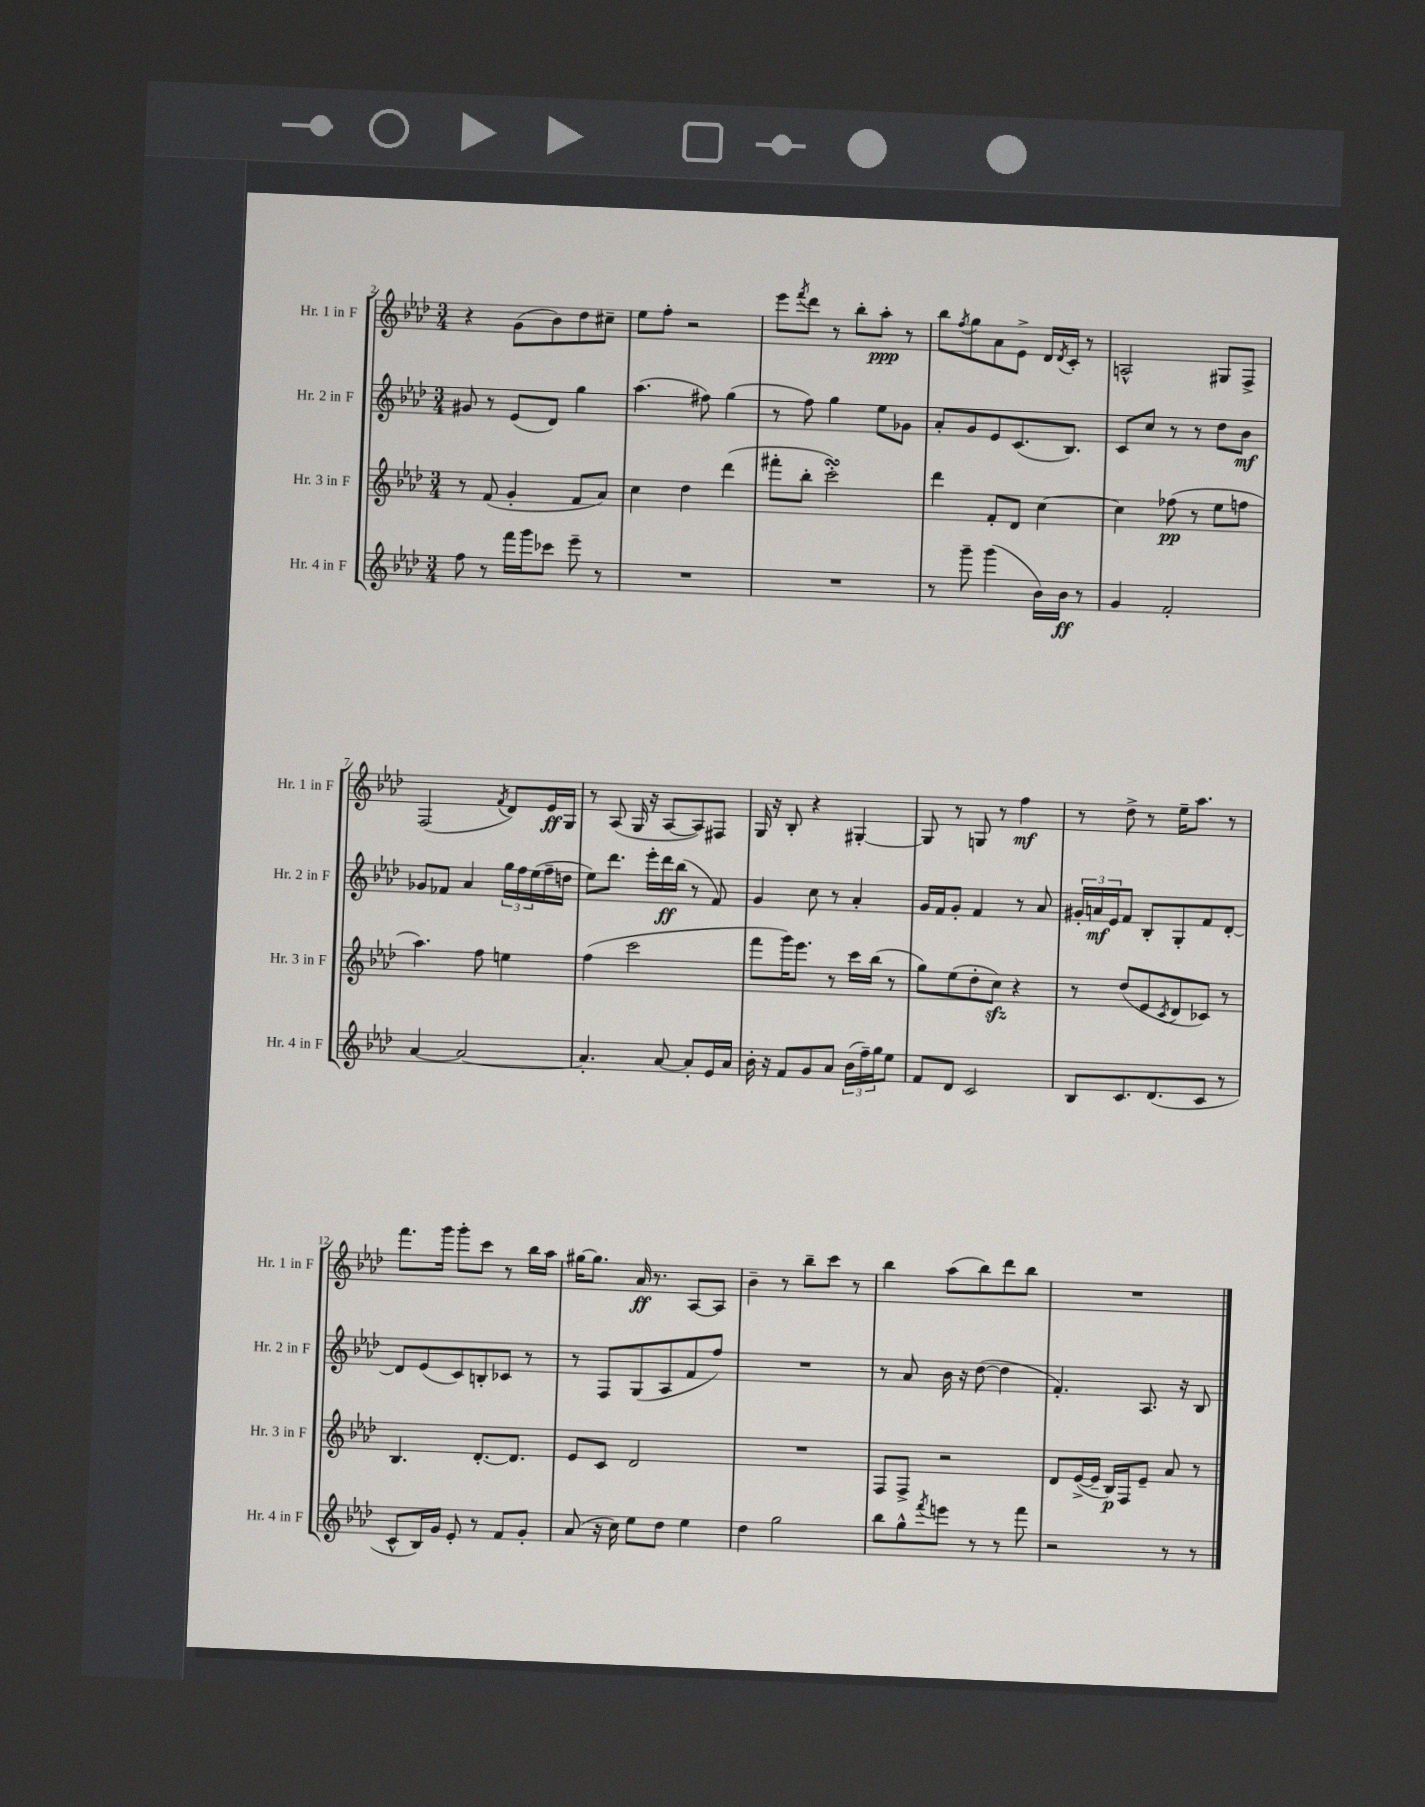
<<
\new StaffGroup <<
\new Staff = "s0" \with { instrumentName = "Hr. 1 in F" shortInstrumentName = "Hr. 1 in F" } {
    \clef treble \key aes \major \numericTimeSignature \time 3/4
    r4 g'8( bes'8) des''8 cis''8-- |
    ees''8 f''8-. r2 |
    ees'''8 \acciaccatura { f'''8 } des'''8 r8 bes''8-. aes''8-.\ppp r8 |
    bes''8 \acciaccatura { f''8 } g''8 aes'8 ees'8-> des'16 \acciaccatura { des'8 } c'16-. r8 |
    a2-^ gis8 f8-> |
    f2( \acciaccatura { f'8 } des'8) ees'16\ff g16 |
    r8 aes8( g16 r16 aes8~ aes8) fis8 |
    g16 r16 bes8-. r4 gis4~-. |
    gis8 r8 g8 r8 f''4\mf |
    r8 des''8-> r8 ees''16-- aes''8. r8 |
    f'''8. g'''16 g'''8-. c'''8 r8 bes''16 aes''16 |
    gis''16~ gis''8. aes'16\ff r8. aes8~ aes8 |
    bes'4-- r8 bes''8-- c'''8 r8 |
    bes''4 aes''8( bes''8) des'''8 bes''8 |
    R2. \bar "|." |
}
\new Staff = "s1" \with { instrumentName = "Hr. 2 in F" shortInstrumentName = "Hr. 2 in F" } {
    \clef treble \key aes \major \numericTimeSignature \time 3/4
    gis'8 r8 ees'8( des'8) g''4 |
    aes''4.( fis''8) g''4( |
    r8 f''8) g''4 ees''8 ges'8 |
    aes'8-. g'8 ees'8 c'8.( bes8.) |
    c'8 c''8 r8 r8 des''8 bes'8\mf |
    ges'8 fes'8 aes'4 \tuplet 3/2 { g''16 f''16 ees''16( } f''16-- d''16 |
    ees''8) des'''8. ees'''16-. des'''16\ff bes''16( r8 f'8) |
    g'4 c''8 r8 aes'4-. |
    g'16 f'16 g'8-. f'4 r8 aes'8 |
    \tuplet 3/2 { gis'16-. a'16\mf ees'16 } f'8 bes8-. g8-. f'8 des'8~-. |
    des'8 ees'8( c'8) b8-. ces'8 r8 |
    r8 f8 g8( aes8 f'8 f''8) |
    R2. |
    r8 aes'8 bes'16 r16 des''8~( des''4 |
    f'4.-.) aes8. r16 bes8 \bar "|." |
}
\new Staff = "s2" \with { instrumentName = "Hr. 3 in F" shortInstrumentName = "Hr. 3 in F" } {
    \clef treble \key aes \major \numericTimeSignature \time 3/4
    r8 f'8( g'4-. f'8 aes'8) |
    c''4 des''4 des'''4( |
    fis'''8-. bes''8-. c'''2-.\turn) |
    des'''4 f'8-. des'8 c''4~ |
    c''4 fes''8\pp( r8 ees''8 f''8 |
    aes''4.) f''8 e''4 |
    f''4( c'''2 |
    f'''8 g'''16) ees'''8. r8 c'''16 bes''16( r8 |
    g''8) ees''8( des''8-. c''8\sfz) r4 |
    r8 des''8( ees'8 \acciaccatura { c'8 } des'8 ces'8) r8 |
    bes4. des'8.~-. des'8. |
    ees'8 c'8 des'2 |
    R2. |
    f8 f8-> r2 |
    des'8 ees'16~->( ees'16-- bes16\p) f16 ees'8-- aes'8 r8 \bar "|." |
}
\new Staff = "s3" \with { instrumentName = "Hr. 4 in F" shortInstrumentName = "Hr. 4 in F" } {
    \clef treble \key aes \major \numericTimeSignature \time 3/4
    f''8 r8 f'''16 g'''16 ces'''8 ees'''8-- r8 |
    R2. |
    R2. |
    r8 g'''8-- g'''4( bes'16) bes'16\ff r8 |
    g'4 f'2-. |
    aes'4~ aes'2~ |
    aes'4.-. aes'8~ aes'8-. ees'16 aes'16 |
    bes'16-. r16 f'8 g'8 aes'8 \tuplet 3/2 { bes'16( f''16--) g''16 } ees''8 |
    f'8 des'8 c'2 |
    bes8 c'8. des'8.( c'8 r8 |
    c'8-^ bes16) g'16 ees'8-. r8 f'8 g'8-. |
    aes'8( r16 c''16) ees''8 des''8 ees''4 |
    des''4 g''2 |
    bes''8 g''8-^ \acciaccatura { f'''8 } e'''8 r8 r8 f'''8 |
    r2 r8 r8 \bar "|." |
}
>>
>>
\layout { \context { \Score currentBarNumber = #2 } }
